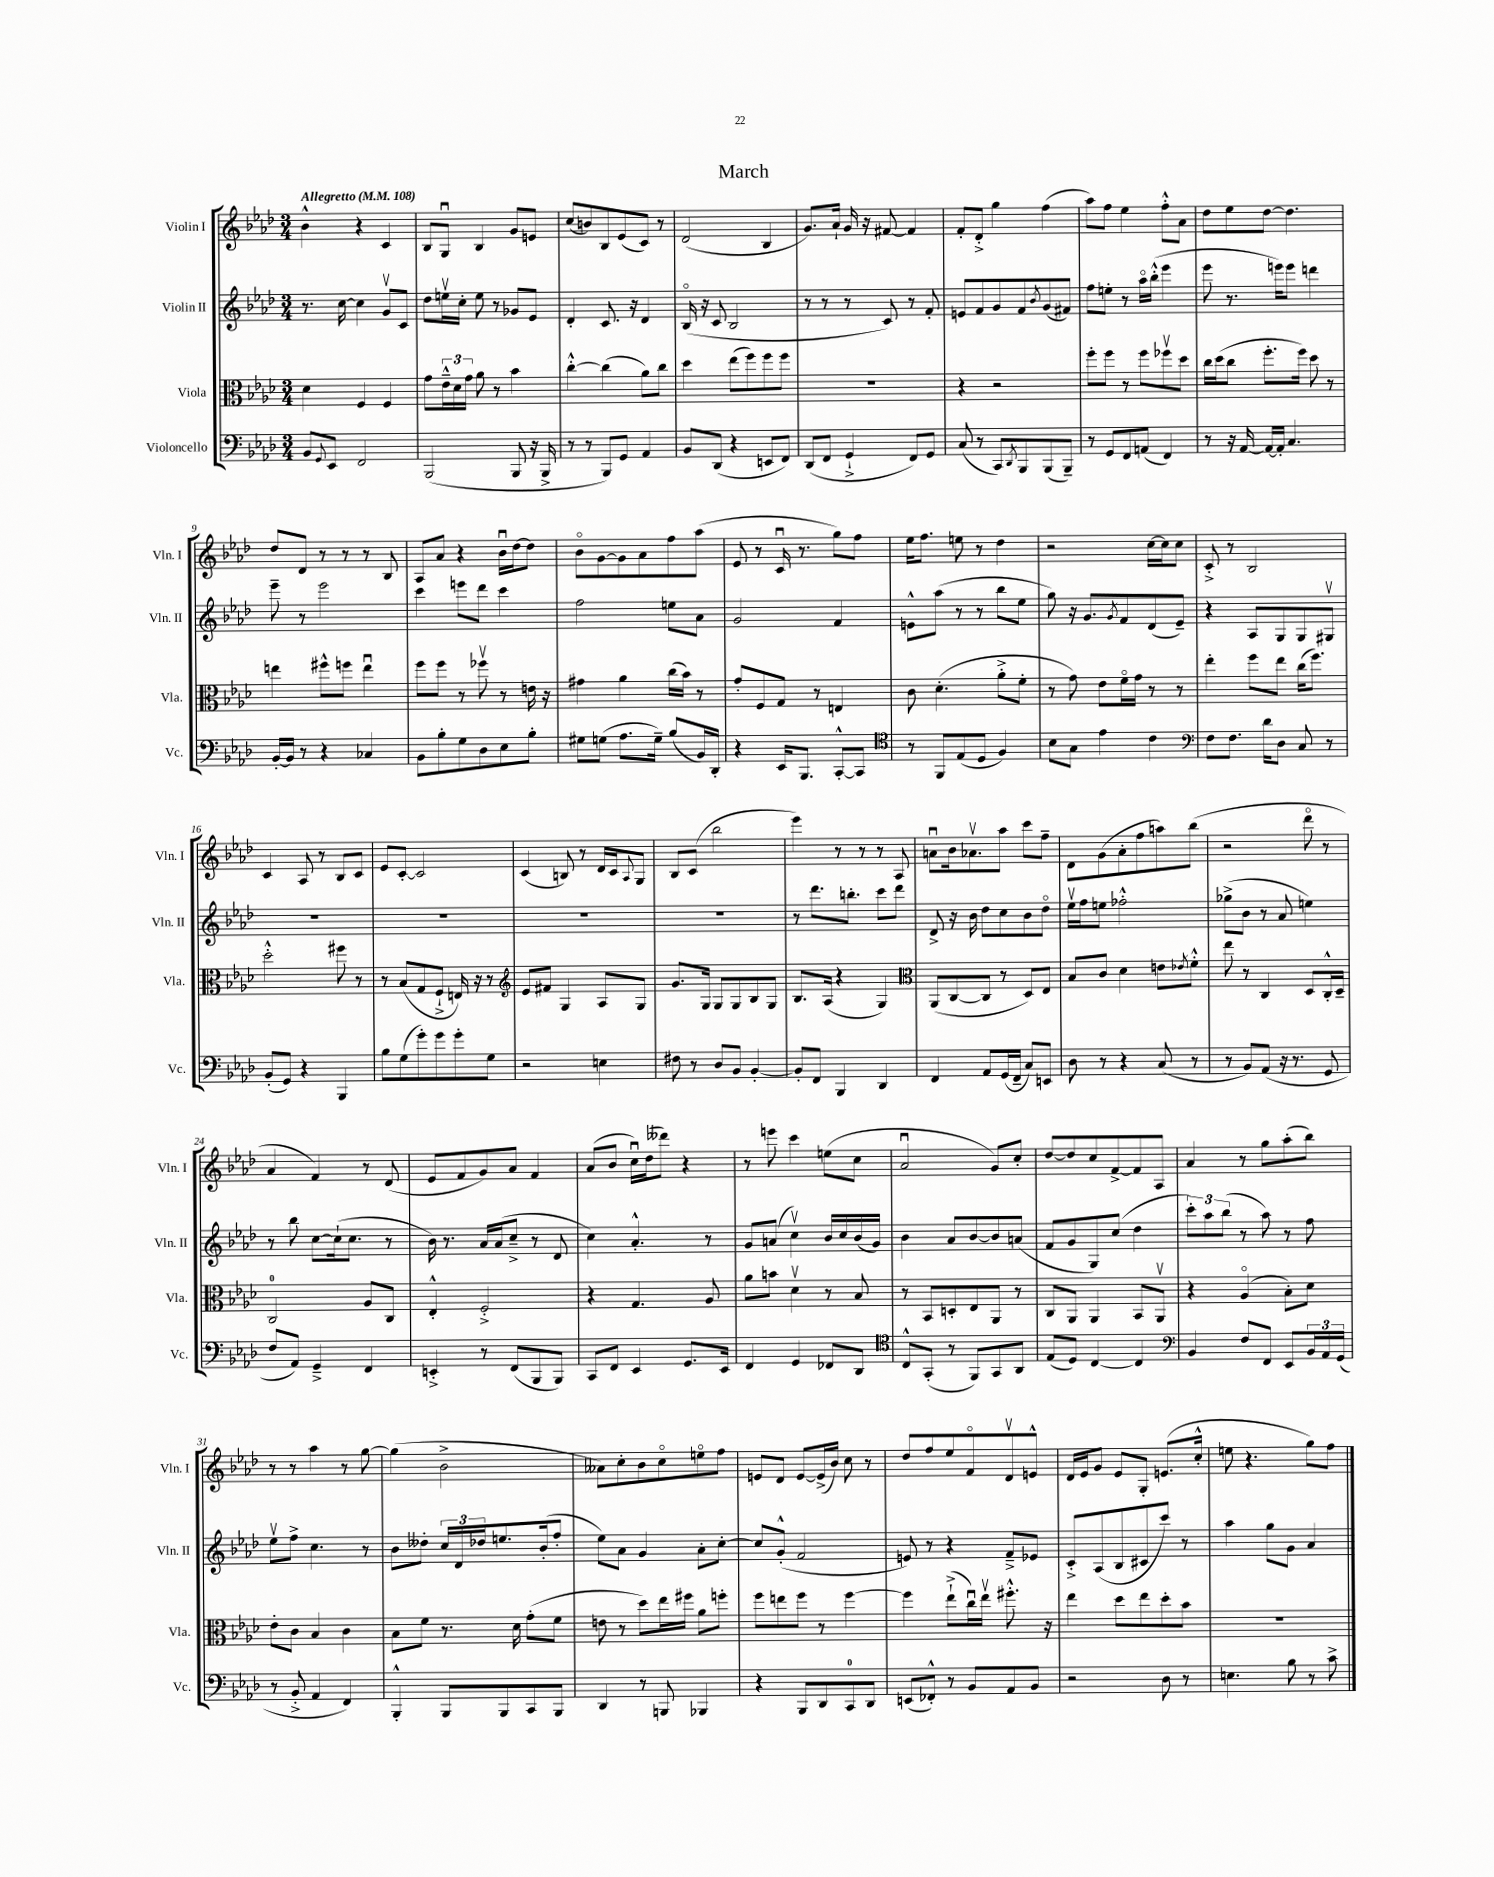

**kern	**kern	**kern	**kern
*part4	*part3	*part2	*part1
*staff4	*staff3	*staff2	*staff1
*I"Violoncello	*I"Viola	*I"Violin II	*I"Violin I
*I'Vc.	*I'Vla.	*I'Vln. II	*I'Vln. I
*clefF4	*clefC3	*clefG2	*clefG2
*k[b-e-a-d-]	*k[b-e-a-d-]	*k[b-e-a-d-]	*k[b-e-a-d-]
*M3/4	*M3/4	*M3/4	*M3/4
*MM108	*MM108	*MM108	*MM108
=1	=1	=1	=1
!	!	!	!LO:TX:a:B:t=Allegretto
8BB-/L	4d-\	8.r	4b-^^\
8qqGG/	.	.	.
8EE-/J	.	.	.
.	.	[16cc\	.
2FF/	4F/	4cc\]	4r
.	4F/	8gv/L	4c/
.	.	8c/J	.
=2	=2	=2	=2
(2BBB-/	8g\L	8dd-\L	8B-/L
.	24e-~^^\L	16eenv\L	8Gu/J
.	24d-\	.	.
.	.	16cc'\JJ	.
.	24g\JJ	.	.
.	8a-\	8ee\	4B-/
.	8r	8r	.
8BBB-/	4b-\	8g-X/L	8g/L
16r	.	8e-/J	8en/J
16BBB-^/	.	.	.
=3	=3	=3	=3
8r	[4cc'^^\	4d-'/	(8cc/L
8r	.	.	8bn/)
8BBB-/L)	(4cc\]	8.c/	8B-/
8GG/J	.	.	(8e-/
.	.	16r	.
4AA-/	8a-\L)	4d-/	8c/J)
.	8cc\J	.	8r
=4	=4	=4	=4
8BB-/L	4dd-\	(16B-/	(2d-/
.	.	16r	.
(8DD-/J	.	8c/	.
4r	(8ee-\L	2B-/	.
.	8ff\)	.	.
8EEn/L	8ff\	.	4B-/
8FF/J)	8ff\J	.	.
=5	=5	=5	=5
(8DD-/L	2.r	8r	8.g/L)
8FF/J	.	8r	.
.	.	.	16a-`/Jk
4GG`^/	.	8r	16g/
.	.	.	16r
.	.	8c/)	[8f#X/
8FF/L)	.	8r	4f#/]
8GG/J	.	8f'/	.
=6	=6	=6	=6
(8C/	4r	8en/L	8f'/L
8r	.	8f/	8d-'^/J
8CC/L)	2r	8g/	4gg\
8qDD-/	.	.	.
8BBB-/	.	8f/	.
.	.	8qb-/	.
(8BBB-/	.	(8g/	(4ff\
8BBB-~/J)	.	8f#X/J)	.
=7	=7	=7	=7
8r	8ff'\L	8ff\L	8aa-\L)
8GG/L	8ff\J	8een'\J	8ff\J
8FF/	8r	8r	4ee-\
(8AAn/J	8ff\L	16aa-\LL	.
.	.	(16bb-'^^\JJ	.
4FF/)	8ff-Xv\	4eee-\	8ff'^^\L
.	8dd-\J	.	8a-\J
=8	=8	=8	=8
8r	16cc\LL	8eee-\	8dd-\L
.	(16dd-\J	.	.
16r	8cc\J	8.r	8ee-\
[16AA-/	.	.	.
16AA-/LL_	8.ff'\L	.	[8dd-\J
16AA-'/JJ]	.	16eeen\KL)	.
4.C/	.	8eee\J	4.dd-\]
.	16ff\Jk)	.	.
.	8dd-\	4dddn\	.
.	8r	.	.
!!LO:LB:g=z
=9	=9	=9	=9
[16BB-'/LL	4een\	8eee-~\	8dd-/L
16BB-/JJ]	.	.	.
8r	.	8r	8d-/J
4r	8ff#X^^\L	2eee-\	8r
.	8ffn\J	.	8r
4C-X/	4eeu\	.	8r
.	.	.	8B-/
=10	=10	=10	=10
8BB-\L	8ff\L	4ccc\	8A-/L
8B-'\	8ff\J	.	8a-/J
8G\	8r	8eeen\L	4r
8D-\	8ff-Xv\	8ddd-\J	.
8E-\	8r	4ccc\	16b-u\LL
.	.	.	[16dd-\J
8B-'\J	16en\	.	8dd-\J]
.	16r	.	.
=11	=11	=11	=11
8G#X\L	4g#X\	2ff\	8b-\L
(8Gn\J	.	.	[8g\
8.A-\L	4a-\	.	8g\]
.	.	.	8a-\
16G~\Jk)	.	.	.
(8B-/L	(16cc\LL	8een\L	8ff\
.	16b-\JJ)	.	.
16BB-/L)	8r	8a-\J	(8aa-\J
16DD-'/JJ	.	.	.
=12	=12	=12	=12
4r	8g'/L	2g/	8e-/
.	8F/	.	8r
16EE-/KL	8G/J	.	16cu/
8.BBB-/J	.	.	8.r
.	8r	.	.
[8CC'^^/L	4En/	4f/	8gg\L)
8CC/J]	.	.	8ff\J
=13	=13	=13	=13
*clefC4	*	*	*
8r	8c\	8en^^\L	16ee-\KL
.	.	.	8.ff\J
8FF/L	(4.d-'\	(8aa-\J	.
(8E-/	.	8r	8een\
8D-/J	.	8r	8r
4F/)	8a-'^\L	8bb-\L	4dd-\
.	8f'\J	8ee-\J	.
=14	=14	=14	=14
8B-\L	8r	8gg\)	2r
8G\J	8g\)	16r	.
.	.	8.g/L	.
4e-\	8e-\L	.	.
.	.	8qg/	.
.	16f\L	8f/	.
.	16g\JJ	.	.
4c\	8r	(8d-/	[16cc\LL
.	.	.	16cc\J]
.	8r	8e-~/J)	8cc\J
=15	=15	=15	=15
*clefF4	*	*	*
8F\L	4ee-'\	4r	8c'^/
8.F\J	.	.	8r
.	8ff\L	8A-/L	2B-/
16d-\KL	.	.	.
8D-\J	8ee-\J	8G/	.
8C/	(16cc\KL	8G/	.
.	8.ff\J)	.	.
8r	.	8G#Xv/J	.
!!LO:LB:g=z
=16	=16	=16	=16
(8BB-'/L	2dd-'^^\	2.r	4c/
8GG/J)	.	.	.
4r	.	.	8A-/
.	.	.	8r
4BBB-/	8ff#X\	.	8B-/L
.	8r	.	8c/J
=17	=17	=17	=17
8B-\L	8r	2.r	8e-/L
(8G\	(8B-/L	.	[8c'/J
8g'\)	8G/	.	2c/]
8g\	8F`^/J	.	.
8g'\	16En/)	.	.
.	16r	.	.
8G\J	8r	.	.
=18	=18	=18	=18
*	*clefG2	*	*
2r	8e-/L	2.r	(4c/
.	8f#X/J	.	.
.	4G/	.	8Bn/)
.	.	.	8r
4En\	8A-/L	.	16d-/LL
.	.	.	16c/J
.	.	.	8qqA-/
.	8G/J	.	8G/J
=19	=19	=19	=19
8F#X\	8.g/L	2.r	8B-/L
8r	.	.	(8c/J
.	16G/Jk	.	.
8D-/L	8G/L	.	2bb-\
8BB-/J	8G/	.	.
[4BB-'/	8B-/	.	.
.	8G/J	.	.
=20	=20	=20	=20
8BB-'/L]	8.B-/L	8r	4eee-\)
8FF/J	.	8.ddd-\L	.
.	(16A-/Jk	.	.
4BBB-/	4r	.	8r
.	.	8.bbn'\J	.
.	.	.	8r
4DD-/	4G/)	8ccc\L	8r
.	.	8ddd-\J	8A-/
=21	=21	=21	=21
*	*clefC3	*	*
4FF/	(8AA-/L	8d-^/	8anu\L
.	[8C/	16r	16b-\k
.	.	16b-\	8.a-Xv\
8AA-/L	8C/J]	8dd-\L	.
(16GG/L	8r	8cc\	8aa-\J
16FF~/JJ	.	.	.
8C/L)	8D-/L)	8b-\	8ccc\L
8EEn/J	8E-/J	8dd-\J	8ff~\J
=22	=22	=22	=22
8D-\	8B-/L	16ee-v\LL	8d-\L
.	.	16ff\J	.
8r	8c/J	8een\J	(8g\
4r	4d-\	2ff-X'^^\	8a-'\
.	.	.	8ff\
(8C/	8en\L	.	8aan\)
.	8qe-X/	.	.
8r	8f'^^\J	.	(8bb-\J
=23	=23	=23	=23
8r	8ee-\	(8gg-X^\L	2r
8BB-/L)	8r	8b-\J	.
(8AA-/J	4C/	8r	.
16r	.	8a-/	.
8.r	.	.	.
.	8D-/L	4een\)	8ddd-\
8GG/	16C'^^/L	.	8r
.	16D-~/JJ	.	.
!!LO:LB:g=z
=24	=24	=24	=24
8F/L	2C/	8r	4a-/
8AA-/J)	.	8bb-\	.
4GG~^/	.	[8cc\L	4f/)
.	.	(16cc`\k]	.
.	.	8.cc\J	.
4FF/	8A-/L	.	8r
.	8C/J	8r	(8d-/
=25	=25	=25	=25
4EEn'^/	4E-'^^/	16b-\)	8e-/L
.	.	8.r	.
.	.	.	8f/
8r	2F'^/	16a-/LL	8g/)
.	.	(16a-/J	.
(8FF/L	.	8cc~^/J	8a-/J
8BBB-/	.	8r	4f/
8BBB-/J)	.	8d-/	.
=26	=26	=26	=26
8CC/L	4r	4cc\)	(8a-/L
8FF/J	.	.	8b-/J
4EE-/	4.G/	4.a-'^^/	16ccu\LL)
.	.	.	(16dd-\J
.	.	.	8ddd--X\J)
8.GG/L	.	.	4r
.	8A-/	8r	.
16EE-/Jk	.	.	.
=27	=27	=27	=27
4FF/	8a-\L	8g/L	8r
.	8bn\J	(8an/J	8eeen\
4GG/	4d-v\	4ccv\)	4ccc\
8FF-X/L	8r	16b-/LL	(8een\L
.	.	16cc/	.
8DD-/J	8B-/	(16b-/	8cc\J
.	.	16g/JJ)	.
=28	=28	=28	=28
*clefC4	*	*	*
8C^^/L	8r	4b-\	2a-u/
(8GG'/J	8BB-/L	.	.
8r	8Dn'/	8a-/L	.
8FF/L)	8E-/	[8b-/	.
8GG/	8AA-/J	8b-/]	8g/L)
8AA-/J	8r	(8an/J	8cc'/J
=29	=29	=29	=29
(8E-/L	8C/L	8f/L	[8dd-/L
8D-/J)	8AA-/J	8g/	8dd-/]
[4C/	4AA-/	8G/)	8cc/
.	.	(8cc/J	[8f^/
4C/]	8BB-/L	4dd-\	8f/]
.	8AA-v/J	.	8A-/J
=30	=30	=30	=30
*clefF4	*	*	*
4BB-/	4r	12ccc'\L)	4a-/
.	.	12aa-\	.
.	.	(12bb-\J	.
8F/L	(4A-/	8r	8r
8FF/J	.	8aa-\)	8gg\L
8EE-/L	8B-'\L)	8r	(8aa-'\
24BB-/L	8d-\J	8ff\	8bb-\J)
24AA-/	.	.	.
(24GG/JJ	.	.	.
!!LO:LB:g=z
=31	=31	=31	=31
8r	8e-'\L	8ee-v\L	8r
8BB-'^/	8c\J	8ff^\J	8r
4AA-/	4B-/	4.cc\	4aa-\
4FF/)	4c\	.	8r
.	.	8r	[8gg\
=32	=32	=32	=32
4BBB-'^^/	8B-\L	8b-\L	(4gg\]
.	8f\J	8dd--X'\J	.
8BBB-/L	8.r	24cc/LL	2b-^\
.	.	24d-/	.
.	.	24dd-X/J	.
8BBB-/	.	8.een/	.
.	16d-\	.	.
8CC/	(8g'\L	.	.
.	.	(16b-'/k	.
8BBB-/J	8f\J	8ff'/J	.
=33	=33	=33	=33
4DD-/	8en\	8ee-\L)	8a--X\L)
.	8r	8a-\J	8cc'\
8r	8dd-\L)	4g/	8b-\
8BBBn/	16ee-\L	.	8cc\
.	16ff#X\JJ	.	.
4BBB-X/	8a-\L	8a-'\L	8een\
.	8ffn'\J	[8cc'\J	8ff\J
=34	=34	=34	=34
4r	8ff\L	8cc/L]	8en/L
.	8een\	(8g'^^/J	8d-/J
8BBB-/L	8ff\J	2f/	[8e/L
8DD-/	8r	.	(16e^/L]
.	.	.	16b-/JJ)
8CC/	[4ff\	.	8cc\
8DD-/J	.	.	8r
=35	=35	=35	=35
(8EEn/L	4ff\]	8en/)	8dd-/L
8FF-X'^^/J)	.	8r	8ff/
8r	(8ee-`^\L	4r	8ee-/
8BB-/L	16ccu\L)	.	8f/
.	16ee-v\JJ	.	.
8AA-/	8.ff#X'^^\	8f~^/L	8d-v/
8BB-/J	.	8e-X/J	8en^^/J
.	16r	.	.
=36	=36	=36	=36
2r	4ee-\	8c'^/L	16d-/LL
.	.	.	16e-/J
.	.	(8A-/	8g/J
.	8dd-\L	8B-/	8e-/L
.	8ee-\	8c#X/	8G'/J
8D-\	8dd-'\	8ccc/J)	(8.en/L
8r	8b-\J	8r	.
.	.	.	16cc'^^/Jk
=37	=37	=37	=37
4.En\	2.r	4aa-\	8een\
.	.	.	4.r
.	.	8gg\L	.
8B-\	.	8g\J	.
8r	.	4a-/	8gg\L)
8c^\	.	.	8ff\J
==	==	==	==
*-	*-	*-	*-
